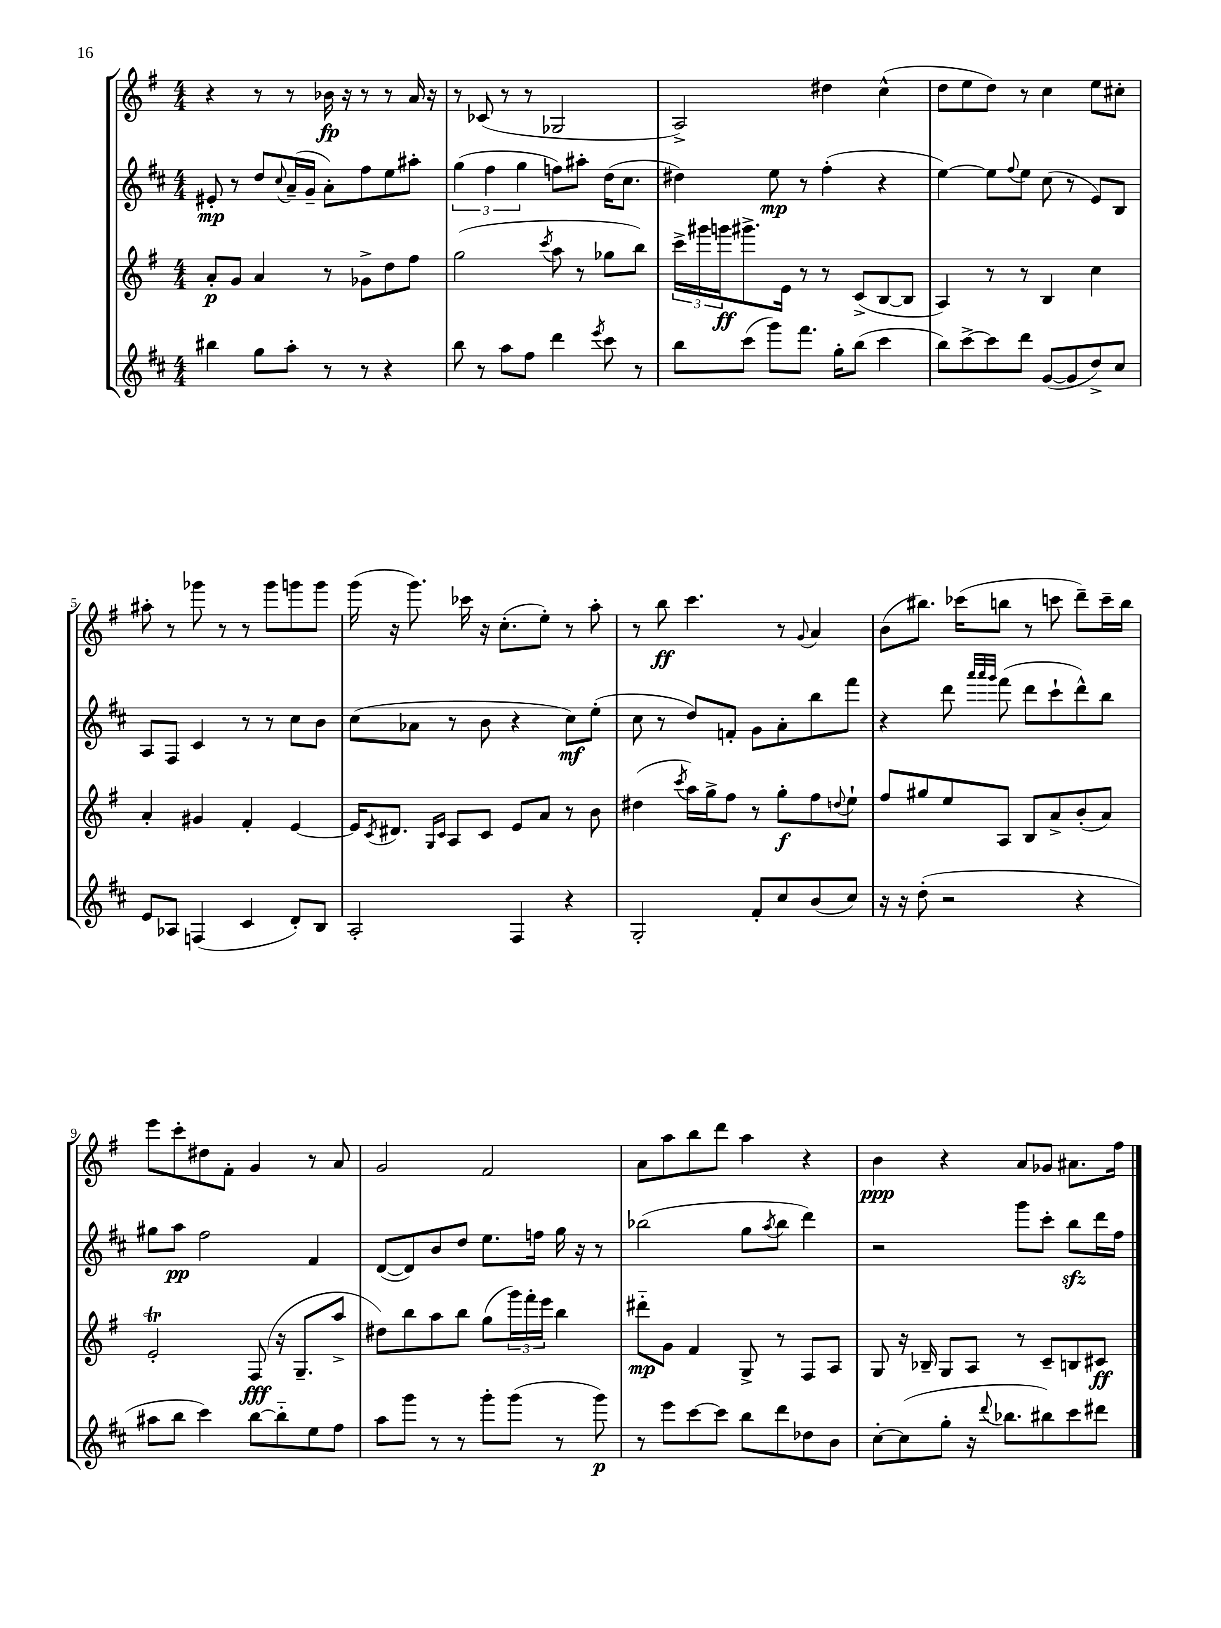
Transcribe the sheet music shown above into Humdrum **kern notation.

**kern	**dynam	**kern	**dynam	**kern	**dynam	**kern	**dynam
*part4	*part4	*part3	*part3	*part2	*part2	*part1	*part1
*staff4	*staff4	*staff3	*staff3	*staff2	*staff2	*staff1	*staff1
*clefG2	*	*clefG2	*	*clefG2	*	*clefG2	*
*k[f#c#]	*	*k[f#]	*	*k[f#c#]	*	*k[f#]	*
*M4/4	*	*M4/4	*	*M4/4	*	*M4/4	*
=1	=1	=1	=1	=1	=1	=1	=1
4bb#X\	.	8a'/L	p	8e#X'/	mp	4r	.
.	.	8g/J	.	8r	.	.	.
8gg\L	.	4a/	.	8dd/L	.	8r	.
.	.	.	.	8qqcc#/	.	.	.
8aa'\J	.	.	.	(16a~/L	.	8r	.
.	.	.	.	16g~/JJ	.	.	.
8r	.	8r	.	8a'\L)	.	16b-X\	fp
.	.	.	.	.	.	16r	.
8r	.	8g-X^\L	.	8ff#\	.	8r	.
4r	.	8dd\	.	8ee\	.	8r	.
.	.	8ff#\J	.	8aa#X'\J	.	16a/	.
.	.	.	.	.	.	16r	.
=2	=2	=2	=2	=2	=2	=2	=2
8bb\	.	(2gg\	.	(6gg\	.	8r	.
8r	.	.	.	.	.	(8c-X/	.
.	.	.	.	6ff#\	.	.	.
8aa\L	.	.	.	.	.	8r	.
.	.	.	.	6gg\	.	.	.
8ff#\J	.	.	.	.	.	8r	.
.	.	8qccc/	.	.	.	.	.
4ddd\	.	8aa\	.	8ffn\L)	.	2G-X/	.
.	.	8r	.	8aa#X'\J	.	.	.
8qeee/	.	.	.	.	.	.	.
8ccc#\	.	8gg-X\L	.	(16dd\KL	.	.	.
.	.	.	.	8.cc#\J	.	.	.
8r	.	8bb\J)	.	.	.	.	.
=3	=3	=3	=3	=3	=3	=3	=3
8bb\L	.	24ccc^\LL	.	4dd#X\)	.	2A^/)	.
.	.	24ggg#X\	.	.	.	.	.
.	.	24gggn\J	ff	.	.	.	.
(8ccc#\J	.	8.ggg#X^\	.	.	.	.	.
8ggg\L)	.	.	.	8ee\	mp	.	.
.	.	16e\Jk	.	.	.	.	.
8.fff#\J	.	8r	.	8r	.	.	.
.	.	8r	.	(4ff#'\	.	4dd#X\	.
16gg'\KL	.	.	.	.	.	.	.
(8bb\J	.	(8c^/L	.	.	.	.	.
4ccc#\	.	[8B/	.	4r	.	(4cc^^\	.
.	.	8B/J]	.	.	.	.	.
=4	=4	=4	=4	=4	=4	=4	=4
8bb\L)	.	4A/)	.	[4ee\)	.	8dd\L	.
[8ccc#^\	.	.	.	.	.	8ee\	.
8ccc#\]	.	8r	.	8ee\L]	.	8dd\J)	.
.	.	.	.	8qqff#/	.	.	.
8ddd\J	.	8r	.	8ee\J	.	8r	.
([8g/L	.	4B/	.	(8cc#\	.	4cc\	.
8g/]	.	.	.	8r	.	.	.
8dd^/)	.	4cc\	.	8e/L)	.	8ee\L	.
8cc#/J	.	.	.	8B/J	.	8cc#X'\J	.
!!LO:LB:g=z
=5	=5	=5	=5	=5	=5	=5	=5
8e/L	.	4a'/	.	8A/L	.	8aa#X'\	.
8A-X/J	.	.	.	8F#/J	.	8r	.
(4Fn/	.	4g#X/	.	4c#/	.	8ggg-X\	.
.	.	.	.	.	.	8r	.
4c#/	.	4f#'/	.	8r	.	8r	.
.	.	.	.	8r	.	8ggg-\L	.
8d'/L)	.	[4e/	.	8cc#\L	.	8gggn\	.
8B/J	.	.	.	8b\J	.	8ggg\J	.
=6	=6	=6	=6	=6	=6	=6	=6
2A'/	.	16e/KL]	.	(8cc#\L	.	(16ggg\	.
.	.	8qc/	.	.	.	.	.
.	.	8.d#X/J	.	.	.	16r	.
.	.	.	.	8a-X\J	.	8.ggg\)	.
.	.	16qqG/LL	.	.	.	.	.
.	.	16qqc/JJ	.	.	.	.	.
.	.	8A/L	.	8r	.	.	.
.	.	.	.	.	.	16ccc-X\	.
.	.	8c/J	.	8b\	.	16r	.
.	.	.	.	.	.	(8.cc'\L	.
4F#/	.	8e/L	.	4r	.	.	.
.	.	8a/J	.	.	.	8ee'\J)	.
4r	.	8r	.	8cc#\L)	mf	8r	.
.	.	8b\	.	(8ee'\J	.	8aa'\	.
=7	=7	=7	=7	=7	=7	=7	=7
2G'/	.	(4dd#X\	.	8cc#\	.	8r	.
.	.	.	.	8r	.	8bb\	ff
.	.	8qccc/	.	.	.	.	.
.	.	16aa\LL)	.	8dd/L)	.	4.ccc\	.
.	.	16gg^\J	.	.	.	.	.
.	.	8ff#\J	.	8fn'/J	.	.	.
8f#'/L	.	8r	.	8g\L	.	.	.
8cc#/	.	8gg'\L	f	8a'\	.	8r	.
.	.	.	.	.	.	8qqg/	.
(8b/	.	8ff#\	.	8bb\	.	4a/	.
.	.	8qqddn/	.	.	.	.	.
8cc#/J)	.	8ee`\J	.	8fff#\J	.	.	.
=8	=8	=8	=8	=8	=8	=8	=8
16r	.	8ff#/L	.	4r	.	(8b\L	.
16r	.	.	.	.	.	.	.
(8dd'\	.	8gg#X/	.	.	.	8.bb#X\J)	.
2r	.	8ee/	.	8ddd\	.	.	.
.	.	.	.	.	.	(16ccc-X\KL	.
.	.	.	.	32qqaaa/LLL	.	.	.
.	.	.	.	32qqaaa/	.	.	.
.	.	.	.	32qqggg/JJJ	.	.	.
.	.	8A/J	.	(8fff#\	.	8bbn\J	.
.	.	8B/L	.	8ddd\L	.	8r	.
.	.	8a^/	.	8ccc#`\	.	8cccn\	.
4r	.	(8b'/	.	8ddd^^\)	.	8ddd~\L)	.
.	.	8a/J)	.	8bb\J	.	16ccc~\L	.
.	.	.	.	.	.	16bb\JJ	.
!!LO:LB:g=z
=9	=9	=9	=9	=9	=9	=9	=9
8aa#X\L	.	2eT'/	.	8gg#X\L	.	8eee\L	.
8bb\J	.	.	.	8aa\J	pp	8ccc'\	.
4ccc#\)	.	.	.	2ff#\	.	8dd#X\	.
.	.	.	.	.	.	8f#'\J	.
[8bb\L	.	(8F#/	fff	.	.	4g/	.
8bb\]	.	16r	.	.	.	.	.
.	.	8.G~/L	.	.	.	.	.
8ee\	.	.	.	4f#/	.	8r	.
8ff#\J	.	8aa^/J	.	.	.	8a/	.
=10	=10	=10	=10	=10	=10	=10	=10
8aa\L	.	8dd#X\L)	.	([8d/L	.	2g/	.
8ggg\J	.	8bb\	.	8d/])	.	.	.
8r	.	8aa\	.	8b/	.	.	.
8r	.	8bb\J	.	8dd/J	.	.	.
8ggg'\L	.	(8gg\L	.	8.ee\L	.	2f#/	.
(8ggg\J	.	24ggg\L)	.	.	.	.	.
.	.	24fff#'\	.	.	.	.	.
.	.	.	.	16ffn\Jk	.	.	.
.	.	24eee\JJ	.	.	.	.	.
8r	.	4bb\	.	16gg\	.	.	.
.	.	.	.	16r	.	.	.
8ggg\)	p	.	.	8r	.	.	.
=11	=11	=11	=11	=11	=11	=11	=11
8r	.	8ddd#X\L	mp	(2bb-X\	.	8a\L	.
8eee\L	.	8g\J	.	.	.	8aa\	.
[8ccc#\	.	4f#/	.	.	.	8bb\	.
8ccc#\J]	.	.	.	.	.	8ddd\J	.
8bb\L	.	8G^/	.	8gg\L	.	4aa\	.
.	.	.	.	8qaa/	.	.	.
8ddd\	.	8r	.	8bb-\J	.	.	.
8dd-X\	.	8F#/L	.	4ddd\)	.	4r	.
8b\J	.	8A/J	.	.	.	.	.
=12	=12	=12	=12	=12	=12	=12	=12
[8cc#'\L	.	8G/	.	2r	.	4b\	ppp
(8cc#\]	.	16r	.	.	.	.	.
.	.	16B-X~/	.	.	.	.	.
8gg'\J	.	8G/L	.	.	.	4r	.
16r	.	8A/J	.	.	.	.	.
8qqddd/	.	.	.	.	.	.	.
8.bb-X\L	.	.	.	.	.	.	.
.	.	8r	.	8ggg\L	.	8a/L	.
8bb#X\)	.	8c~/L	.	8ccc#'\J	.	8g-X/J	.
8ccc#\	.	8Bn/	.	8bbzz\L	.	8.a#X\L	.
8ddd#X\J	.	8c#X/J	ff	16ddd\L	.	.	.
.	.	.	.	16ff#\JJ	.	16ff#\Jk	.
==	==	==	==	==	==	==	==
*-	*-	*-	*-	*-	*-	*-	*-
